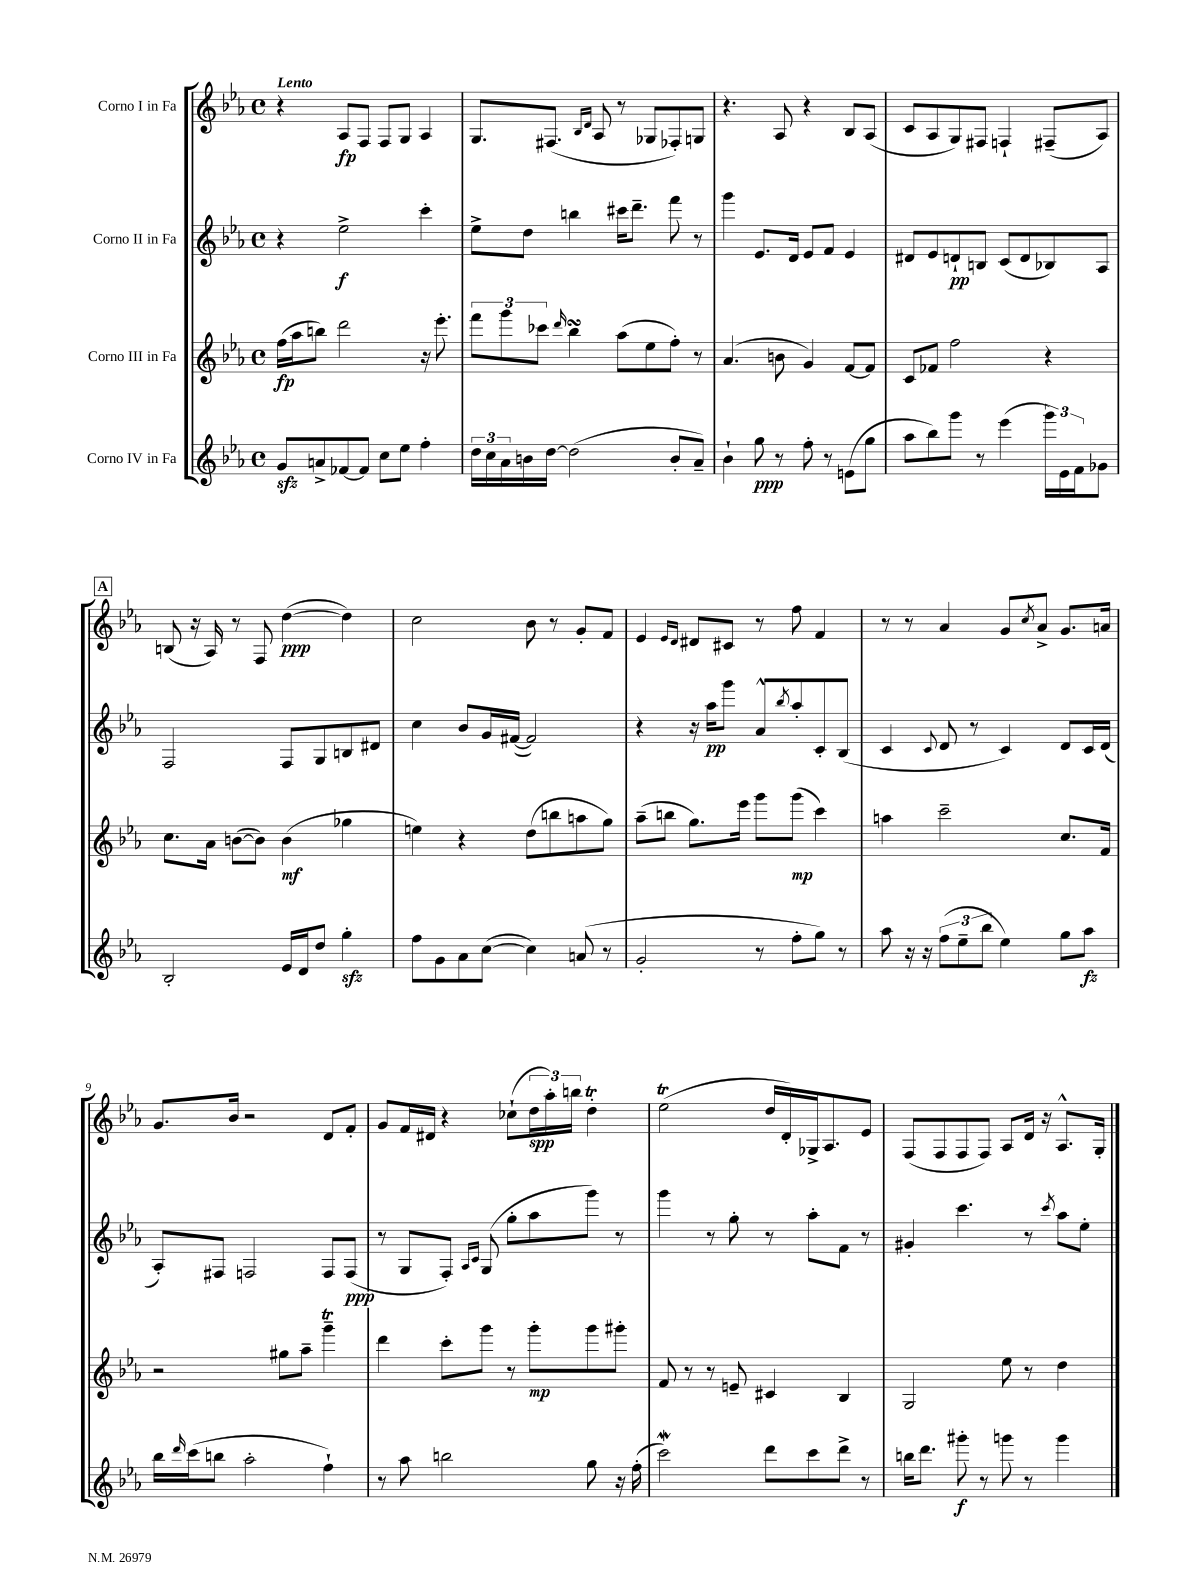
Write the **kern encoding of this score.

**kern	**dynam	**kern	**dynam	**kern	**dynam	**kern	**dynam
*part4	*part4	*part3	*part3	*part2	*part2	*part1	*part1
*staff4	*staff4	*staff3	*staff3	*staff2	*staff2	*staff1	*staff1
*I"Corno IV in Fa	*	*I"Corno III in Fa	*	*I"Corno II in Fa	*	*I"Corno I in Fa	*
*clefG2	*	*clefG2	*	*clefG2	*	*clefG2	*
*k[b-e-a-]	*	*k[b-e-a-]	*	*k[b-e-a-]	*	*k[b-e-a-]	*
*M4/4	*	*M4/4	*	*M4/4	*	*M4/4	*
*met(c)	*	*met(c)	*	*met(c)	*	*met(c)	*
=1	=1	=1	=1	=1	=1	=1	=1
!	!	!	!	!	!	!LO:TX:a:B:t=Lento	!
8gzz/L	.	(16ff\LL	fp	4r	.	4r	.
.	.	16aa-\J	.	.	.	.	.
8an^/	.	8bbn\J)	.	.	.	.	.
[8f-X/	.	2ddd\	.	2ee-^\	f	8A-/L	fp
8f-/J]	.	.	.	.	.	8F/J	.
8cc\L	.	.	.	.	.	8F/L	.
8ee-\J	.	.	.	.	.	8G/J	.
4ff'\	.	16r	.	4ccc'\	.	4A-/	.
.	.	8.eee-'\	.	.	.	.	.
=2	=2	=2	=2	=2	=2	=2	=2
24dd\LL	.	12fff\L	.	8ee-^\L	.	8.G/L	.
24cc\	.	.	.	.	.	.	.
24a-\	.	12ggg\	.	.	.	.	.
16bn\	.	.	.	8dd\J	.	.	.
.	.	12ccc-X\J	.	.	.	.	.
[16dd\JJ	.	.	.	.	.	(8.F#X/J	.
.	.	16qqddd/	.	.	.	.	.
(2dd\]	.	4bb-sSSS\	.	4bbn\	.	.	.
.	.	.	.	.	.	16qqB-/LL	.
.	.	.	.	.	.	16qqd/JJ	.
.	.	.	.	.	.	8A-/	.
.	.	(8aa-\L	.	16ccc#X\KL	.	8r	.
.	.	.	.	8.ddd~\J	.	.	.
.	.	8ee-\	.	.	.	8G-X/L	.
8b'/L	.	8ff'\J)	.	8fff\	.	8F-X'/)	.
8a-~/J)	.	8r	.	8r	.	8Gn/J	.
=3	=3	=3	=3	=3	=3	=3	=3
4b-`\	.	(4.a-/	.	4ggg\	.	4.r	.
8gg\	ppp	.	.	8.e-/L	.	.	.
8r	.	8bn\	.	.	.	8A-/	.
.	.	.	.	16d/Jk	.	.	.
8ff'\	.	4g/)	.	8e-/L	.	4r	.
8r	.	.	.	8f/J	.	.	.
(8en\L	.	[8f/L	.	4e-/	.	8B-/L	.
8gg\J	.	8f/J]	.	.	.	(8A-/J	.
=4	=4	=4	=4	=4	=4	=4	=4
8aa-\L	.	8c/L	.	8d#X/L	.	8c/L	.
8bb-\)	.	8f-X/J	.	8e-/	.	8A-/	.
8ggg\J	.	2ff\	.	8dn`/	pp	8G/)	.
8r	.	.	.	8Bn/J	.	8F#X/J	.
(4eee-\	.	.	.	(8c/L	.	4Fn`/	.
.	.	.	.	8d/	.	.	.
24ggg\LL)	.	4r	.	8B-X/)	.	(8F#X~/L	.
24e-\	.	.	.	.	.	.	.
24f\J	.	.	.	.	.	.	.
8g-X\J	.	.	.	8A-/J	.	8A-/J)	.
!!LO:LB:g=z
!!LO:REH:place=s1:t=A
=5	=5	=5	=5	=5	=5	=5	=5
2B-'/	.	8.cc\L	.	2F/	.	(8Bn/	.
.	.	.	.	.	.	16r	.
.	.	16a-\Jk	.	.	.	16A-/)	.
.	.	([8bn\L	.	.	.	8r	.
.	.	8b\J])	.	.	.	8F/	.
16e-/LL	.	(4b\	mf	8F/L	.	([4dd\	ppp
16d/J	.	.	.	.	.	.	.
8dd/J	.	.	.	8G/	.	.	.
4ggzz'\	.	4gg-X\	.	8Bn/	.	4dd\])	.
.	.	.	.	8d#X/J	.	.	.
=6	=6	=6	=6	=6	=6	=6	=6
8ff\L	.	4een\)	.	4cc\	.	2cc\	.
8g\	.	.	.	.	.	.	.
8a-\	.	4r	.	8b-/L	.	.	.
([8cc\J	.	.	.	16g/L	.	.	.
.	.	.	.	([16f#X/JJ	.	.	.
4cc\])	.	(8dd\L	.	2f#/])	.	8b-\	.
.	.	8bbn\	.	.	.	8r	.
(8an/	.	8aan\	.	.	.	8g'/L	.
8r	.	8gg\J)	.	.	.	8f/J	.
=7	=7	=7	=7	=7	=7	=7	=7
2g'/	.	(8aa-~\L	.	4r	.	4e-/	.
.	.	8bbn\J	.	.	.	.	.
.	.	.	.	.	.	16qqe-/LL	.
.	.	.	.	.	.	16qqd/JJ	.
.	.	8.gg\L)	.	16r	.	8d#X/L	.
.	.	.	.	16aa-\KL	pp	.	.
.	.	.	.	8ggg\J	.	8c#X/J	.
.	.	16eee-\Jk	.	.	.	.	.
8r	.	8ggg\L	.	8a-^^/L	.	8r	.
.	.	.	.	8qbb-/	.	.	.
8ff'\L	.	(8ggg\J	mp	8aa-'/	.	8ff\	.
8gg\J)	.	4ccc\)	.	8c'/	.	4f/	.
8r	.	.	.	(8B-/J	.	.	.
=8	=8	=8	=8	=8	=8	=8	=8
8aa-\	.	4aan\	.	4c/	.	8r	.
16r	.	.	.	.	.	8r	.
16r	.	.	.	.	.	.	.
.	.	.	.	8qqc/	.	.	.
(12ff\L	.	2ccc~\	.	8d/	.	4a-/	.
12ee-~\	.	.	.	.	.	.	.
.	.	.	.	8r	.	.	.
12bb-\J	.	.	.	.	.	.	.
4ee-\)	.	.	.	4c/)	.	8g/L	.
.	.	.	.	.	.	8qcc/	.
.	.	.	.	.	.	8a-^/J	.
8gg\L	.	8.cc/L	.	8d/L	.	8.g/L	.
8aa-\J	fz	.	.	16c/L	.	.	.
.	.	16f/Jk	.	(16d/JJ	.	16an/Jk	.
!!LO:LB:g=z
=9	=9	=9	=9	=9	=9	=9	=9
16bb-\LL	.	2r	.	8A-'/L)	.	8.g/L	.
16qqddd/	.	.	.	.	.	.	.
(16ccc\J	.	.	.	.	.	.	.
8bbn\J	.	.	.	8F#X/J	.	.	.
.	.	.	.	.	.	16b-/Jk	.
2aa-'\	.	.	.	2Fn/	.	2r	.
.	.	8gg#X\L	.	.	.	.	.
.	.	8aa-~\J	.	.	.	.	.
4ff`\)	.	4gggt~\	.	8F/L	.	8d/L	.
.	.	.	.	(8F/J	ppp	8f'/J	.
=10	=10	=10	=10	=10	=10	=10	=10
8r	.	4ddd\	.	8r	.	8g/L	.
8aa-\	.	.	.	8G/L	.	16f/L	.
.	.	.	.	.	.	16d#X/JJ	.
2bbn\	.	8ccc'\L	.	8F'/J)	.	4r	.
.	.	.	.	16qqA-/LL	.	.	.
.	.	.	.	16qqc/JJ	.	.	.
.	.	8ggg\J	.	(8G/	.	.	.
.	.	8r	.	8gg'\L	.	(8cc-X`\L	.
.	.	8ggg'\L	mp	8aa-\	.	24dd\L	spp
.	.	.	.	.	.	24aa-'\)	.
.	.	.	.	.	.	24bbn\JJ	.
8gg\	.	8ggg\	.	8ggg\J)	.	4ddt'\	.
16r	.	8ggg#X'\J	.	8r	.	.	.
(16ff'\	.	.	.	.	.	.	.
=11	=11	=11	=11	=11	=11	=11	=11
2cccW\)	.	8f/	.	4ggg\	.	(2ee-T\	.
.	.	8r	.	.	.	.	.
.	.	8r	.	8r	.	.	.
.	.	8en~/	.	8gg'\	.	.	.
8ddd\L	.	4c#X/	.	8r	.	16dd/LL	.
.	.	.	.	.	.	16d'/)	.
8ccc\	.	.	.	8aa-'\L	.	16G-X^/J	.
.	.	.	.	.	.	8.A-/	.
8ddd^\J	.	4B-/	.	8f\J	.	.	.
8r	.	.	.	8r	.	8e-/J	.
=12	=12	=12	=12	=12	=12	=12	=12
16bbn\KL	.	2G/	.	4g#X'/	.	(8F/L	.
8.ddd\J	.	.	.	.	.	.	.
.	.	.	.	.	.	8F/	.
8ggg#X'\	f	.	.	4.ccc\	.	8F/	.
8r	.	.	.	.	.	8F/J)	.
8gggn\	.	8ee-\	.	.	.	8A-/L	.
8r	.	8r	.	8r	.	16d/Jk	.
.	.	.	.	.	.	16r	.
.	.	.	.	8qccc/	.	.	.
4ggg\	.	4dd\	.	8aa-\L	.	8.A-^^/L	.
.	.	.	.	8ee-'\J	.	.	.
.	.	.	.	.	.	16G'/Jk	.
==	==	==	==	==	==	==	==
*-	*-	*-	*-	*-	*-	*-	*-
